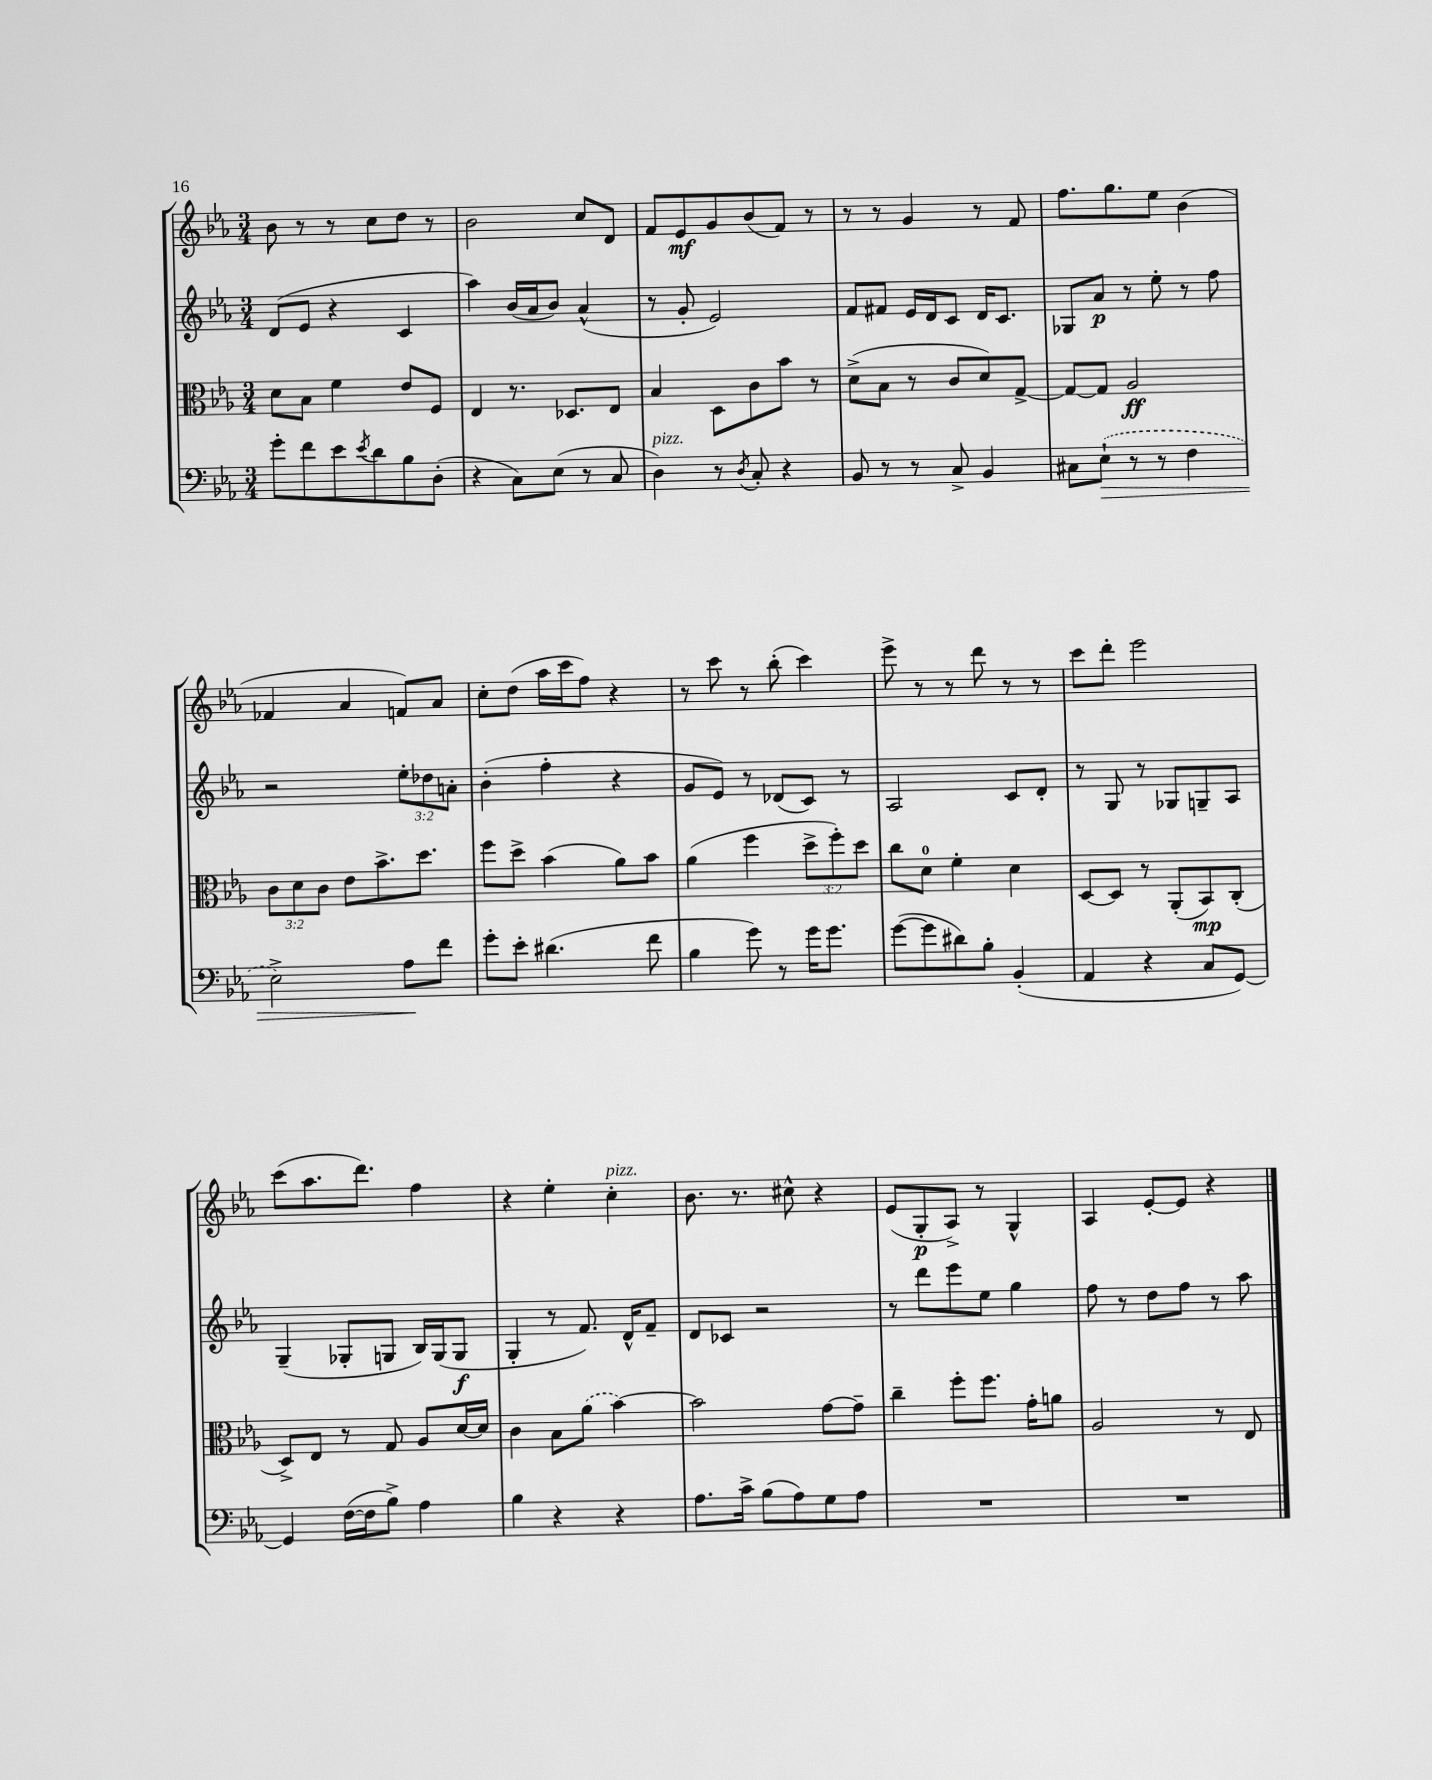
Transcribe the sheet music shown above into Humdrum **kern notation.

**kern	**dynam	**kern	**dynam	**kern	**dynam	**kern	**dynam
*part4	*part4	*part3	*part3	*part2	*part2	*part1	*part1
*staff4	*staff4	*staff3	*staff3	*staff2	*staff2	*staff1	*staff1
*clefF4	*	*clefC3	*	*clefG2	*	*clefG2	*
*k[b-e-a-]	*	*k[b-e-a-]	*	*k[b-e-a-]	*	*k[b-e-a-]	*
*M3/4	*	*M3/4	*	*M3/4	*	*M3/4	*
=2	=2	=2	=2	=2	=2	=2	=2
8g'\L	.	8d\L	.	(8d/L	.	8b-\	.
8f\	.	8B-\J	.	8e-/J	.	8r	.
8e-\	.	4f\	.	4r	.	8r	.
8qe-/	.	.	.	.	.	.	.
8d\	.	.	.	.	.	8cc\L	.
8B-\	.	8e-/L	.	4c/	.	8dd\J	.
(8D'\J	.	8F/J	.	.	.	8r	.
=3	=3	=3	=3	=3	=3	=3	=3
4r	.	4E-/	.	4aa-\)	.	2b-\	.
8C\L)	.	8.r	.	(16b-/LL	.	.	.
.	.	.	.	16a-/J	.	.	.
(8E-\J	.	.	.	8b-/J)	.	.	.
.	.	8.D-X/L	.	.	.	.	.
8r	.	.	.	(4a-^^/	.	8cc/L	.
8C/	.	8E-/J	.	.	.	8d/J	.
=4	=4	=4	=4	=4	=4	=4	=4
!LO:TX:a:i:t=pizz.	!	!	!	!	!	!	!
4D\)	.	4B-/	.	8r	.	8f/L	.
.	.	.	.	8g'/	.	8e-/	mf
8r	.	8D\L	.	2e-/)	.	8g/	.
8qD/	.	.	.	.	.	.	.
8C'/	.	8c\	.	.	.	(8b-/	.
4r	.	8b-\J	.	.	.	8f/J)	.
.	.	8r	.	.	.	8r	.
=5	=5	=5	=5	=5	=5	=5	=5
8BB-/	.	(8d^\L	.	8f/L	.	8r	.
8r	.	8B-\J	.	8f#X/J	.	8r	.
8r	.	8r	.	16e-/LL	.	4g/	.
.	.	.	.	16d/J	.	.	.
8C^/	.	8c/L	.	8c/J	.	.	.
4BB-/	.	8d/)	.	16d/KL	.	8r	.
.	.	.	.	8.c/J	.	.	.
.	.	[8G^/J	.	.	.	8f/	.
=6	=6	=6	=6	=6	=6	=6	=6
8C#X\L	.	8G/L_	.	8G-X/L	.	8.ff\L	.
!	!LO:HP:b	!	!	!	!	!	!
(8E-`\J	>	8G/J]	.	8a-/J	p	.	.
.	.	.	.	.	.	8.gg\	.
8r	.	2A-/	ff	8r	.	.	.
8r	.	.	.	8ee-'\	.	8ee-\J	.
4F\	.	.	.	8r	.	(4b-\	.
.	.	.	.	8ff\	.	.	.
!!LO:LB:g=z
=7	=7	=7	=7	=7	=7	=7	=7
2E-^\)	.	12c\L	.	2r	.	4f-X/	.
.	.	12d\	.	.	.	.	.
.	.	12c\J	.	.	.	.	.
.	.	8e-\L	.	.	.	4a-/	.
.	.	8.b-^\	.	.	.	.	.
8A-\L	.	.	.	12ee-'\L	.	8fn/L)	.
.	.	8.dd\J	.	.	.	.	.
.	.	.	.	12dd-X\	.	.	.
8f\J	]	.	.	.	.	8a-/J	.
.	.	.	.	12an'\J	.	.	.
=8	=8	=8	=8	=8	=8	=8	=8
8g'\L	.	8ff\L	.	(4b-'\	.	8cc'\L	.
8e-'\J	.	8dd^\J	.	.	.	(8dd\J	.
(4.d#X\	.	(4b-\	.	4ff'\	.	16aa-\LL	.
.	.	.	.	.	.	16ccc\J	.
.	.	.	.	.	.	8ff\J)	.
.	.	8a-\L)	.	4r	.	4r	.
8f\	.	8b-\J	.	.	.	.	.
=9	=9	=9	=9	=9	=9	=9	=9
4B-\	.	(4a-\	.	8g/L	.	8r	.
.	.	.	.	8e-/J)	.	8ccc\	.
8g\)	.	4ff\	.	8r	.	8r	.
8r	.	.	.	(8d-X/L	.	(8bb-'\	.
16g\KL	.	12dd^\L	.	8c/J)	.	4ccc\)	.
8.g\J	.	.	.	.	.	.	.
.	.	12ff'\)	.	.	.	.	.
.	.	.	.	8r	.	.	.
.	.	12dd\J	.	.	.	.	.
=10	=10	=10	=10	=10	=10	=10	=10
([8g\L	.	8cc\L	.	2A-/	.	8eee-^\	.
8g\]	.	8d\J	.	.	.	8r	.
8d#X\)	.	4f'\	.	.	.	8r	.
8B-'\J	.	.	.	.	.	8ddd\	.
(4BB-'/	.	4d\	.	8c/L	.	8r	.
.	.	.	.	8d'/J	.	8r	.
=11	=11	=11	=11	=11	=11	=11	=11
4AA-/	.	[8D/L	.	8r	.	8ccc\L	.
.	.	8D/J]	.	8G/	.	8ddd'\J	.
4r	.	8r	.	8r	.	2eee-\	.
.	.	(8AA-'/L	.	8G-X/L	.	.	.
8C/L	.	8BB-/)	mp	8Gn~/	.	.	.
[8GG/J)	.	(8C'/J	.	8A-/J	.	.	.
!!LO:LB:g=z
=12	=12	=12	=12	=12	=12	=12	=12
4GG/]	.	8D^/L)	.	(4G~/	.	(8ccc\L	.
.	.	8E-/J	.	.	.	8.aa-\	.
([16F\LL	.	8r	.	8G-X'/L	.	.	.
16F\J]	.	.	.	.	.	8.ddd\J)	.
8B-^\J)	.	8G/	.	8Gn/J	.	.	.
4A-\	.	8A-/L	.	16B-/LL)	.	4ff\	.
.	.	.	.	(16G/J	.	.	.
.	.	[16d/L	.	8G/J	f	.	.
.	.	16d/JJ]	.	.	.	.	.
=13	=13	=13	=13	=13	=13	=13	=13
4B-\	.	4c\	.	4G'/	.	4r	.
4r	.	8B-\L	.	8r	.	4ee-'\	.
.	.	(8a-\J	.	8.f/)	.	.	.
!	!	!	!	!	!	!LO:TX:a:i:t=pizz.	!
4r	.	[4b-\)	.	.	.	4cc'\	.
.	.	.	.	16d^^/KL	.	.	.
.	.	.	.	8f~/J	.	.	.
=14	=14	=14	=14	=14	=14	=14	=14
8.A-\L	.	2b-\]	.	8d/L	.	8.b-\	.
.	.	.	.	8c-X/J	.	.	.
16c^\Jk	.	.	.	.	.	8.r	.
(8B-\L	.	.	.	2r	.	.	.
8A-\)	.	.	.	.	.	8cc#X^^\	.
8G\	.	[8g\L	.	.	.	4r	.
8A-\J	.	8g~\J]	.	.	.	.	.
=15	=15	=15	=15	=15	=15	=15	=15
2.r	.	4cc~\	.	8r	.	(8e-/L	.
.	.	.	.	8ddd\L	.	8G'/	p
.	.	8ff'\L	.	8eee-\	.	8A-^/J)	.
.	.	8.ff\J	.	8ee-\J	.	8r	.
.	.	.	.	4gg\	.	4G^^/	.
.	.	16g'\KL	.	.	.	.	.
.	.	8an\J	.	.	.	.	.
=16	=16	=16	=16	=16	=16	=16	=16
2.r	.	2A-/	.	8ff\	.	4A-/	.
.	.	.	.	8r	.	.	.
.	.	.	.	8dd\L	.	[8e-'/L	.
.	.	.	.	8ff\J	.	8e-/J]	.
.	.	8r	.	8r	.	4r	.
.	.	8E-/	.	8aa-\	.	.	.
==	==	==	==	==	==	==	==
*-	*-	*-	*-	*-	*-	*-	*-
